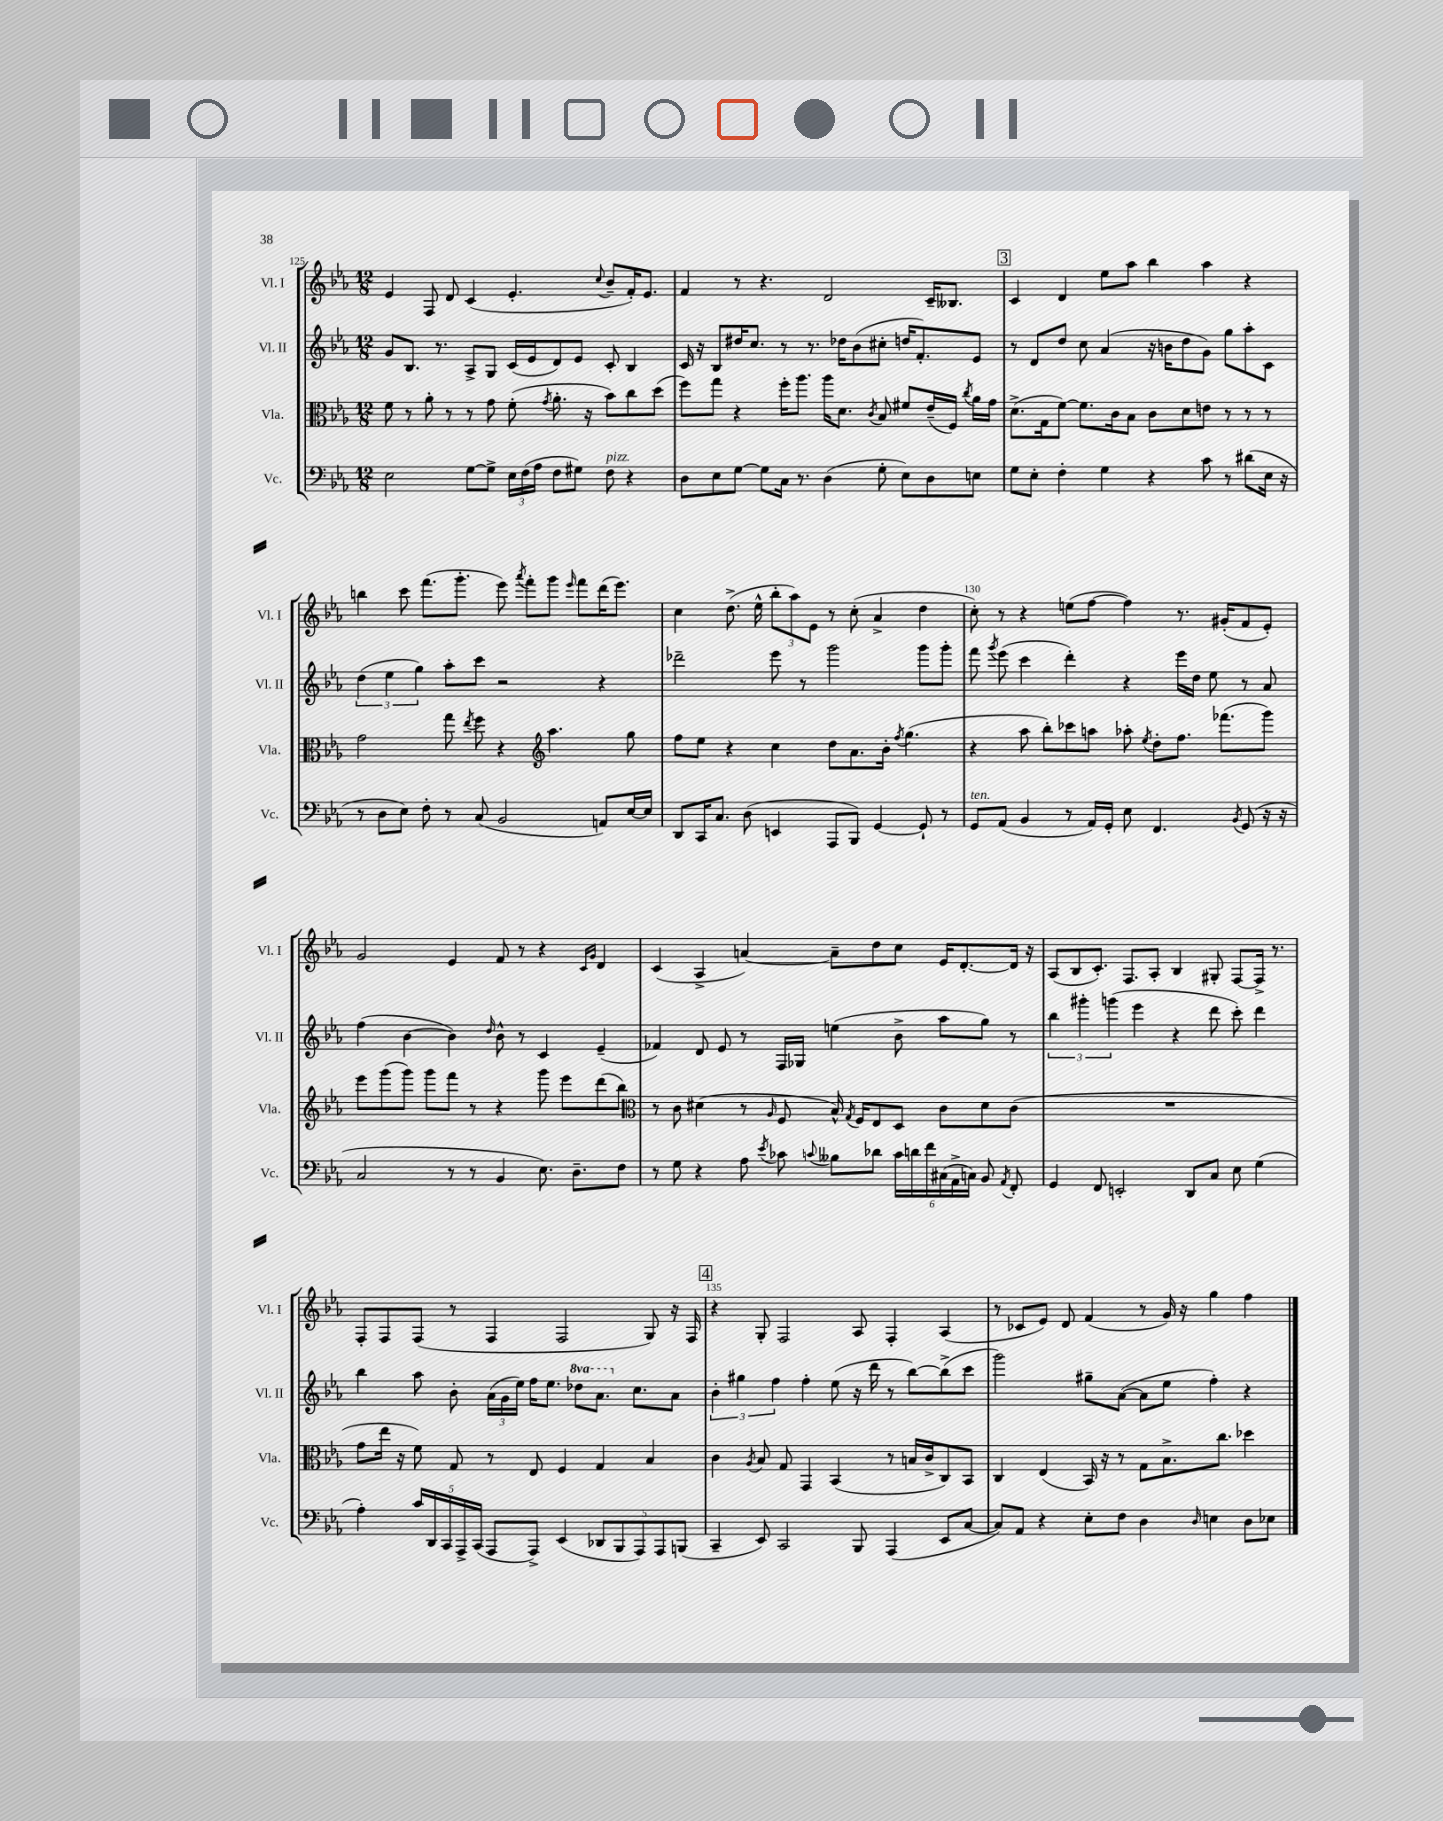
<<
\new StaffGroup <<
\new Staff = "s0" \with { instrumentName = "Vl. I" shortInstrumentName = "Vl. I" } {
    \clef treble \key ees \major \numericTimeSignature \time 12/8
    \autoBeamOff ees'4 f8 d'8 c'4( ees'4.-. \appoggiatura { c''8 } bes'8[-- f'16-.) ees'8.] |
    f'4 r8 r4. d'2 c'16[-- beses8.] |
    \mark \markup { \box "3" } c'4 d'4 ees''8[ aes''8] bes''4 aes''4 r4 |
    b''4 c'''8 f'''8.[( g'''8.]-. ees'''8) \acciaccatura { aes'''8 } f'''8[-. g'''8] \grace { ees'''16 } f'''8[ d'''16( ees'''8.]) |
    c''4 d''8.->( ees''16-^ \tuplet 3/2 { bes''8[-. aes''8) ees'8] } r8 c''8-.( aes'4-> d''4 |
    c''8-.) r8 r4 e''8[( f''8]~ f''4) r8. gis'16[-.( f'8 ees'8]-.) |
    g'2 ees'4 f'8 r8 r4 \grace { c'16[ g'16] } d'4 |
    c'4( aes4-> a'4~) a'8[-- d''8 c''8] ees'16[ d'8.~-. d'16] r16 |
    aes8[( bes8 c'8.]-.) f8.[ aes8]-. bes4 gis8-. f8[~ f16]-> r8. |
    f8[-. f8 f8]( r8 f4 f2 g8) r16 f16 |
    \mark \markup { \box "4" } r4 g8-. f2 aes8 f4-. aes4( |
    r8 ces'8[ ees'8]) d'8 f'4( r8 g'16) r16 g''4 f''4 \bar "|." |
}
\new Staff = "s1" \with { instrumentName = "Vl. II" shortInstrumentName = "Vl. II" } {
    \clef treble \key ees \major \numericTimeSignature \time 12/8 \set Staff.ottavationMarkups = #ottavation-simple-ordinals
    \autoBeamOff g'8[ bes8.] r8. aes8[-> g8] c'16[( ees'16 d'8) ees'8] c'8-. bes4 |
    c'16 r16 bes8[ dis''16 c''8.] r8 r8. des''16[ bes'8( cis''8]-. d''16[ f'8.-.) ees'8] |
    \mark \markup { \box "3" } r8 d'8[ d''8] c''8 aes'4( r16 b'16[ d''8 g'8]) g''8[ aes''8-. c'8] |
    \tuplet 3/2 { d''4( ees''4 g''4) } aes''8[-. c'''8] r2 r4 |
    des'''2-- ees'''8 r8 g'''2 g'''8[ g'''8]-. |
    f'''8 \acciaccatura { g'''8 } ees'''8( c'''4 d'''4-.) r4 ees'''16[ d''16] ees''8 r8 aes'8 |
    f''4( bes'4~ bes'4) \grace { d''16 } bes'8-^ r8 c'4 ees'4--( |
    fes'4) d'8 ees'8 r8 f16[ ges16] e''4( bes'8-> aes''8[ g''8]) r8 |
    \tuplet 3/2 { bes''4 gis'''4-. g'''4( } ees'''4 r4 d'''8 c'''8-.) d'''4 |
    bes''4 aes''8 bes'8-. \tuplet 3/2 { aes'16[( g'16 ees''16]) } f''16[ ees''8.] \ottava #1 des'''8[ aes''8.] \ottava #0 c''8.[ aes'8] |
    \mark \markup { \box "4" } \tuplet 3/2 { bes'4-. gis''4 f''4 } f''4-. ees''8( r16 d'''16 r8 bes''8[~) bes''8->( c'''8] |
    g'''2) gis''8[-- aes'8]~( aes'8[ ees''8] f''4-.) r4 \bar "|." |
}
\new Staff = "s2" \with { instrumentName = "Vla." shortInstrumentName = "Vla." } {
    \clef alto \key ees \major \numericTimeSignature \time 12/8
    \autoBeamOff f'8 r8 aes'8-. r8 r8 g'8 f'8-.( \acciaccatura { g'8 } aes'8.-. r16 bes'8[) c''8 d''8]( |
    f''8[) g''8] r4 f''16[-. aes''8.] aes''16[ d'8.] \acciaccatura { c'8 } bes8 fis'8[ ees'16--( f16]) \acciaccatura { c''8 } aes'16[ g'16] |
    \mark \markup { \box "3" } d'8.[->( g16 f'8]~) f'8.[ c'16 bes8] c'8[ d'8 e'8] r8 r8 r8 |
    g'2 g''8 \acciaccatura { ees''8 } f''8 r4 \clef treble aes''4. g''8 |
    f''8[ ees''8] r4 c''4 d''8[ aes'8. bes'16]-. \acciaccatura { f''8 } g''4.( |
    r4 aes''8 bes''8[-.) ces'''8 a''8] aes''8-. \acciaccatura { ees''8 } d''8[-. f''8.] fes'''8.[( g'''8]) |
    ees'''8[ g'''8( g'''8]) g'''8[ f'''8] r8 r4 g'''8 ees'''8[ d'''8( bes''8]) |
    \clef alto r8 c'8 dis'4( r8 \grace { aes16 } f8 bes16-^) \acciaccatura { g8 } f16[ ees8 d8] c'8[ dis'8 c'8]( |
    R1. |
    g'8[ ees''16] r16 f'8) g8 r8 ees8 f4 g4 bes4 |
    \mark \markup { \box "4" } c'4 \acciaccatura { aes8 } bes8 g8 g,4 bes,4( r8 b16[ c'16-> c8) bes,8] |
    c4 ees4( bes,16) r16 r8 g8[ bes8.-> c''8.] des''4 \bar "|." |
}
\new Staff = "s3" \with { instrumentName = "Vc." shortInstrumentName = "Vc." } {
    \clef bass \key ees \major \numericTimeSignature \time 12/8
    \autoBeamOff ees2 g8[~ g8]-> \tuplet 3/2 { ees16[ f16( aes16] } f8[ gis8]) f8^\markup { \italic "pizz." } r4 |
    d8[ ees8 g8]~ g8[ c16] r8. d4( g8-. ees8[) d8 e8] |
    \mark \markup { \box "3" } g8[ ees8]-. f4-. g4 r4 c'8 r8 dis'8[( ees16] r16 |
    r8 d8[ ees8]) f8-. r8 c8( bes,2 a,8[) ees16~ ees16] |
    d,8[ c,16 c8.] d8( e,4 aes,,8[ bes,,8]) g,4~ g,8-! r8 |
    g,8[^\markup { \italic "ten." } aes,8]( bes,4 r8 aes,16[) g,16]-. ees8 f,4. \acciaccatura { bes,8 } g,8( r16 r16 |
    c2 r8 r8 bes,4 ees8.) d8.[-- f8] |
    r8 g8 r4 aes8 \acciaccatura { ees'8 } ces'8 \appoggiatura { c'8 } beses8[ des'8] \tuplet 6/4 { c'16[ d'16 f'16 cis16( aes,16-> c16]) } bes,8 \acciaccatura { aes,8 } f,8-. |
    g,4 f,8 e,2-. d,8[ c8] ees8 g4( |
    aes4-.) \tuplet 5/4 { c'16[ d,16 c,16 aes,,16-> c,16]( } aes,,8[ aes,,8]->) ees,4( \tuplet 5/4 { des,8[ bes,,8 aes,,8) aes,,8 b,,8]( } |
    \mark \markup { \box "4" } c,4-- ees,8) c,2 bes,,8 aes,,4( ees,8[ c8]~ |
    c8[) aes,8] r4 ees8[-. f8] d4 \grace { d16 } e4 d8[ ees8] \bar "|." |
}
>>
>>
\layout { \context { \Score currentBarNumber = #125 \override BarNumber.break-visibility = ##(#f #t #t) barNumberVisibility = #(every-nth-bar-number-visible 5) } }
